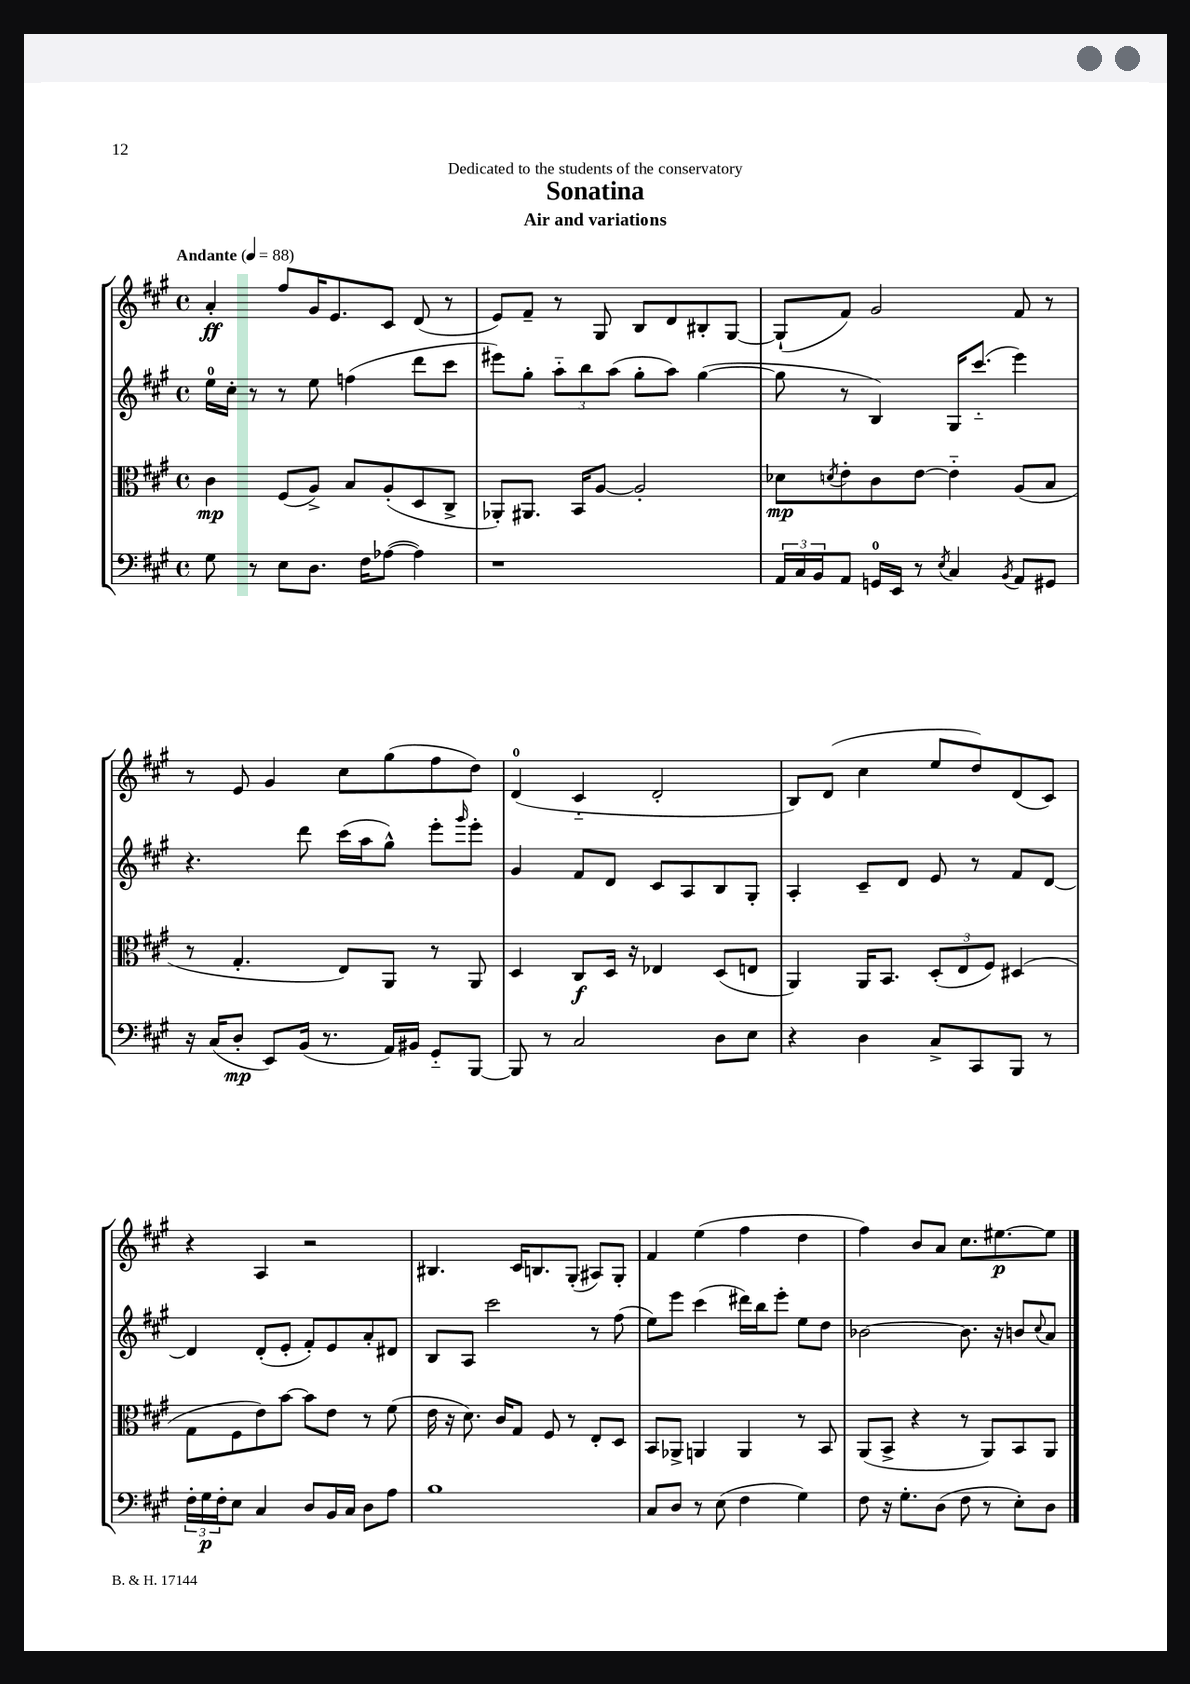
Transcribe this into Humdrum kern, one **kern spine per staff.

**kern	**dynam	**kern	**dynam	**kern	**kern	**dynam
*part4	*part4	*part3	*part3	*part2	*part1	*part1
*staff4	*staff4	*staff3	*staff3	*staff2	*staff1	*staff1
*clefF4	*	*clefC3	*	*clefG2	*clefG2	*
*k[f#c#g#]	*	*k[f#c#g#]	*	*k[f#c#g#]	*k[f#c#g#]	*
*M4/4	*	*M4/4	*	*M4/4	*M4/4	*
*met(c)	*	*met(c)	*	*met(c)	*met(c)	*
*MM88	*	*MM88	*	*MM88	*MM88	*
=1	=1	=1	=1	=1	=1	=1
!	!	!	!	!	!LO:TX:a:B:t=Andante	!
8G#\	.	4c#\	mp	16ee\LL	4a'/	ff
.	.	.	.	16cc#'\JJ	.	.
8r	.	.	.	8r	.	.
8E\L	.	(8F#/L	.	8r	8ff#/L	.
8.D\J	.	8A^/J)	.	8ee\	16g#/K	.
.	.	.	.	.	8.e/	.
.	.	8B/L	.	(4ffn\	.	.
16F#\KL	.	.	.	.	.	.
([8A-X\J	.	(8A'/	.	.	8c#/J	.
4A-\])	.	8D/	.	8ddd\L	(8d/	.
.	.	8C#^/J	.	8ccc#\J	8r	.
=2	=2	=2	=2	=2	=2	=2
1r	.	8AA-X'/L)	.	8eee#X\L)	8e/L)	.
.	.	8.AA#X/J	.	8gg#'\J	8f#~/J	.
.	.	.	.	12aa\L	8r	.
.	.	16BB/KL	.	.	.	.
.	.	.	.	12bb\	.	.
.	.	[8A/J	.	.	8G#/	.
.	.	.	.	(12aa\J	.	.
.	.	2A'/]	.	8gg#'\L	8B/L	.
.	.	.	.	8aa\J)	8d/	.
.	.	.	.	([4gg#\	8B#X'/	.
.	.	.	.	.	[8G#/J	.
=3	=3	=3	=3	=3	=3	=3
24AA/LL	.	8d-X\L	mp	8gg#\]	(8G#`/L]	.
24C#/	.	.	.	.	.	.
24BB/J	.	.	.	.	.	.
.	.	8qdn/	.	.	.	.
8AA/J	.	8e'\	.	8r	8f#/J)	.
16GGn/LL	.	8c#\	.	4B/)	2g#/	.
16EE/JJ	.	.	.	.	.	.
8r	.	[8e\J	.	.	.	.
8qE/	.	.	.	.	.	.
4C#/	.	4e\]	.	16G#/KL	.	.
.	.	.	.	(8.ccc#/J	.	.
8qBB/	.	.	.	.	.	.
8AA/L	.	(8A/L	.	4eee\)	8f#/	.
8GG#X/J	.	8B/J	.	.	8r	.
!!LO:LB:g=z
=4	=4	=4	=4	=4	=4	=4
16r	.	8r	.	4.r	8r	.
(16C#/KL	.	.	.	.	.	.
8D'/J	mp	4.G#'/	.	.	8e/	.
8EE/L)	.	.	.	.	4g#/	.
(16BB/Jk	.	.	.	8ddd\	.	.
8.r	.	.	.	.	.	.
.	.	8E/L)	.	(16ccc#\LL	8cc#\L	.
.	.	.	.	16aa\J	.	.
16AA/LL)	.	8AA/J	.	8gg#^^\J)	(8gg#\	.
16BB#X/JJ	.	.	.	.	.	.
8GG#/L	.	8r	.	8eee'\L	8ff#\	.
.	.	.	.	16qqggg#/	.	.
[8BBB/J	.	8AA/	.	8eee'\J	8dd\J)	.
=5	=5	=5	=5	=5	=5	=5
8BBB/]	.	4D/	.	4g#/	(4d/	.
8r	.	.	.	.	.	.
2C#/	.	8C#/L	f	8f#/L	4c#/	.
.	.	16D/Jk	.	8d/J	.	.
.	.	16r	.	.	.	.
.	.	4E-X/	.	8c#/L	2d'/	.
.	.	.	.	8A/	.	.
8D\L	.	(8D/L	.	8B/	.	.
8E\J	.	8En/J	.	8G#'/J	.	.
=6	=6	=6	=6	=6	=6	=6
4r	.	4AA/)	.	4A'/	8B/L)	.
.	.	.	.	.	(8d/J	.
4D\	.	16AA/KL	.	8c#~/L	4cc#\	.
.	.	8.BB/J	.	.	.	.
.	.	.	.	8d/J	.	.
8C#^/L	.	(12D'/L	.	8e/	8ee/L	.
.	.	12E/	.	.	.	.
8CC#/	.	.	.	8r	8dd/)	.
.	.	12F#/J)	.	.	.	.
8BBB/J	.	(4D#X/	.	8f#/L	(8d/	.
8r	.	.	.	[8d/J	8c#/J)	.
!!LO:LB:g=z
=7	=7	=7	=7	=7	=7	=7
24F#'\LL	.	8G#\L	.	4d/]	4r	.
24G#\	p	.	.	.	.	.
24F#'\J	.	.	.	.	.	.
8E\J	.	8F#\	.	.	.	.
4C#/	.	8e\)	.	(8d'/L	4A/	.
.	.	[8b\J	.	8e'/J	.	.
8D/L	.	8b\L]	.	8f#'/L)	2r	.
16BB/L	.	8e\J	.	8e/	.	.
16C#/JJ	.	.	.	.	.	.
8D\L	.	8r	.	8a'/	.	.
8A\J	.	(8f#\	.	8d#X/J	.	.
=8	=8	=8	=8	=8	=8	=8
1B	.	16e\	.	8B/L	4.B#X/	.
.	.	16r	.	.	.	.
.	.	8.d\)	.	8A/J	.	.
.	.	.	.	2ccc#\	.	.
.	.	16c#/KL	.	.	.	.
.	.	8G#/J	.	.	16c#/KL	.
.	.	.	.	.	8.Bn/	.
.	.	8F#/	.	.	.	.
.	.	8r	.	.	(8G#'/J	.
.	.	8E'/L	.	8r	8A#X/L)	.
.	.	8D/J	.	(8ff#\	8G#'/J	.
=9	=9	=9	=9	=9	=9	=9
8C#/L	.	8BB/L	.	8ee\L)	4f#/	.
8D/J	.	8AA-X^/J	.	8eee\J	.	.
8r	.	4AAn/	.	(4ccc#\	(4ee\	.
(8E\	.	.	.	.	.	.
4F#\	.	4AA/	.	16ddd#X\LL)	4ff#\	.
.	.	.	.	16bb\J	.	.
.	.	.	.	8eee'\J	.	.
4G#\)	.	8r	.	8ee\L	4dd\	.
.	.	8BB/	.	8dd\J	.	.
=10	=10	=10	=10	=10	=10	=10
8F#\	.	(8AA/L	.	[2b-X\	4ff#\)	.
16r	.	8BB^/J	.	.	.	.
8.G#'\L	.	.	.	.	.	.
.	.	4r	.	.	8b/L	.
(8D\J	.	.	.	.	8a/J	.
8F#\	.	8r	.	8.b-\]	8.cc#\L	.
8r	.	8AA/L)	.	.	.	.
.	.	.	.	16r	[8.ee#X\	p
8E'\L)	.	8BB/	.	8bn/L	.	.
.	.	.	.	8qqcc#/	.	.
8D\J	.	8AA/J	.	8a/J	8ee#\J]	.
==	==	==	==	==	==	==
*-	*-	*-	*-	*-	*-	*-
